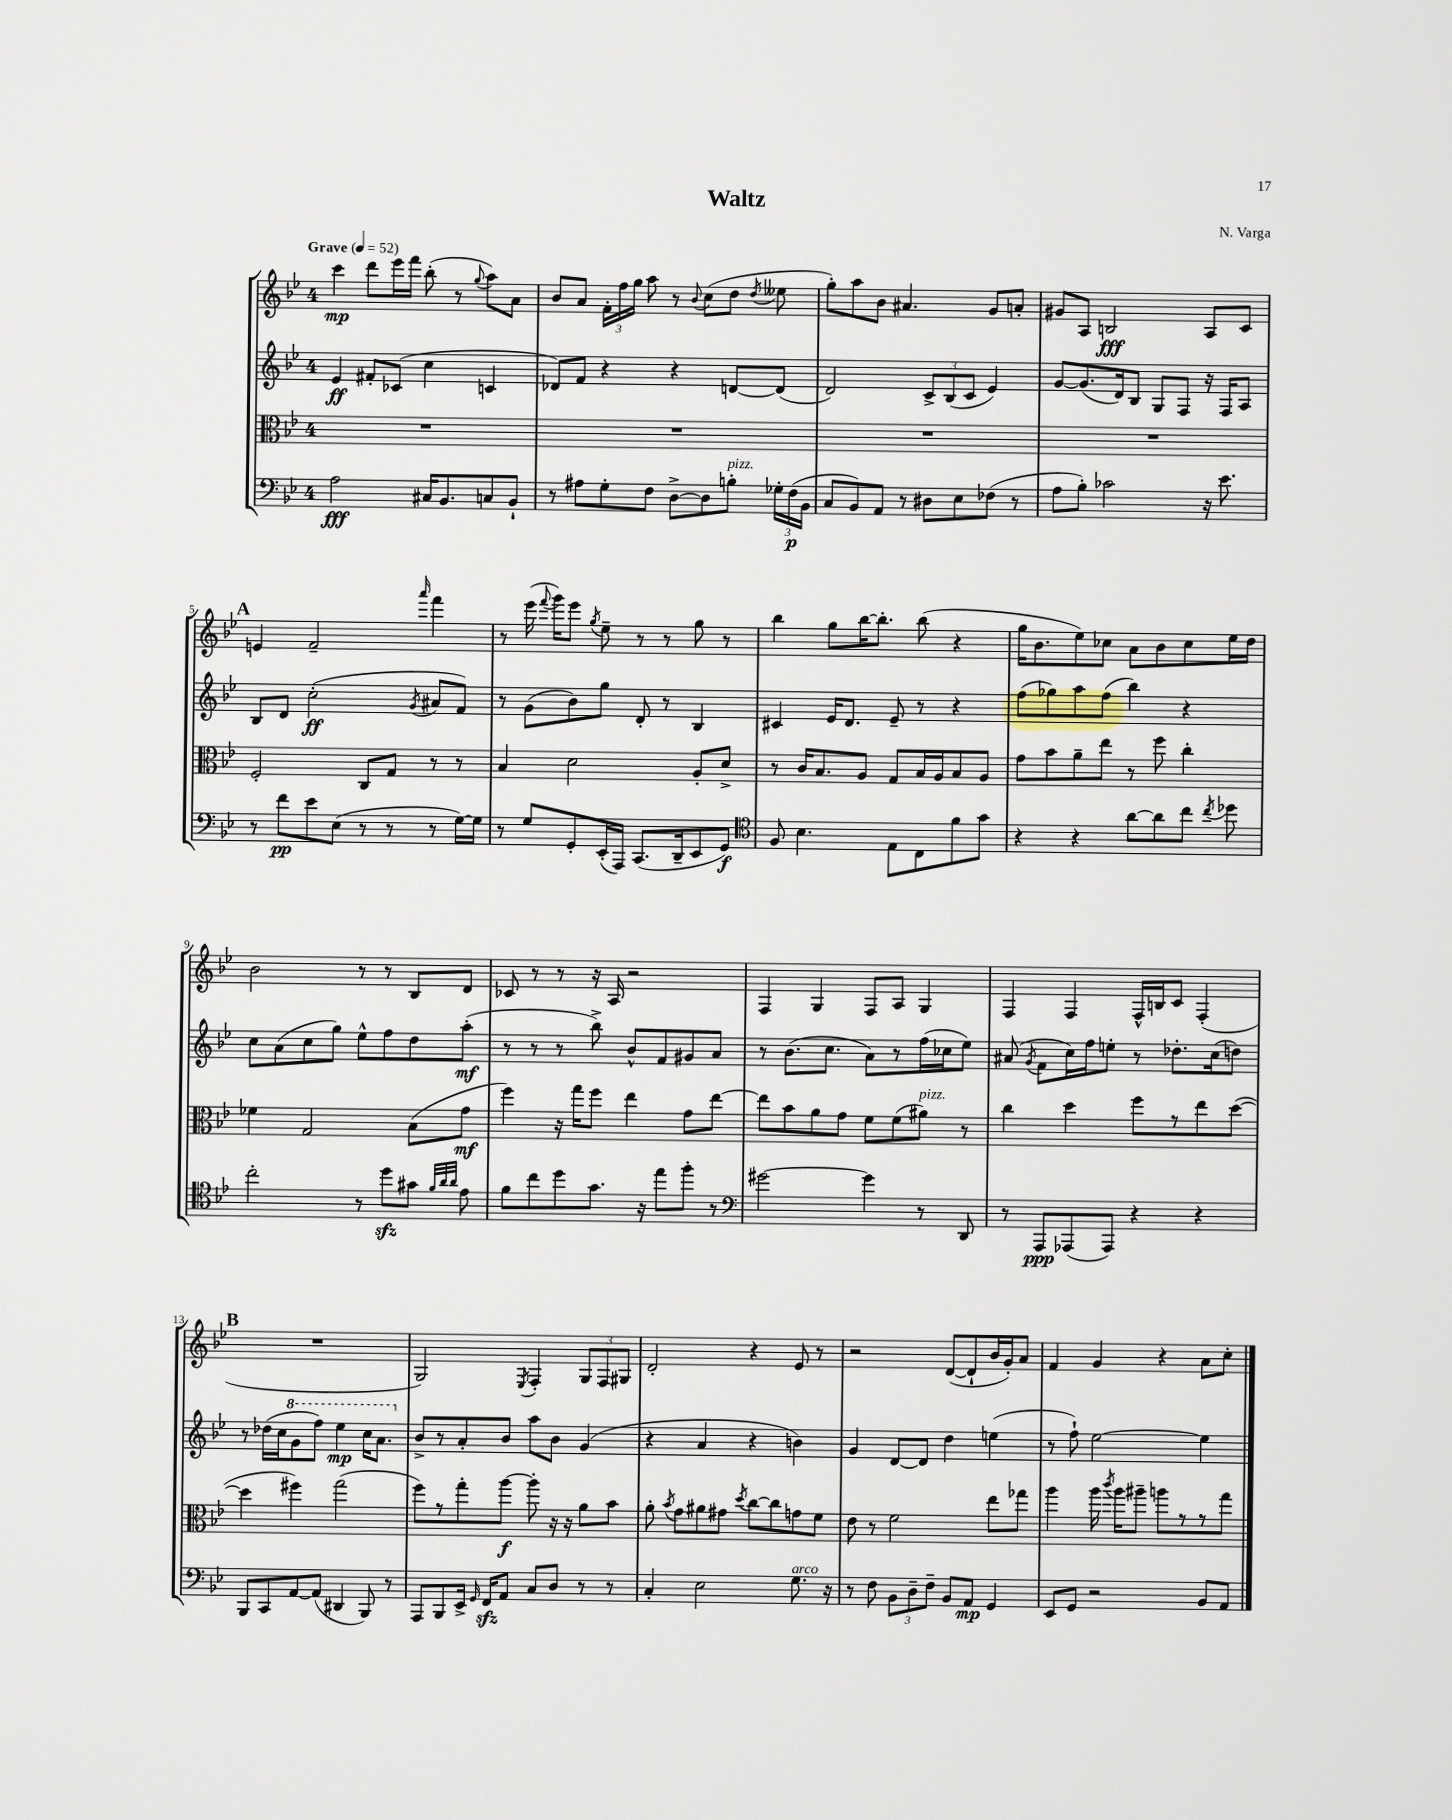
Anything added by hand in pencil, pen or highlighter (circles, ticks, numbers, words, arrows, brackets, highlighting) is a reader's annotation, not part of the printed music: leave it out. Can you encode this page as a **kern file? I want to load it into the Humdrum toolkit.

**kern	**dynam	**kern	**dynam	**kern	**dynam	**kern	**dynam
*part4	*part4	*part3	*part3	*part2	*part2	*part1	*part1
*staff4	*staff4	*staff3	*staff3	*staff2	*staff2	*staff1	*staff1
*clefF4	*	*clefC3	*	*clefG2	*	*clefG2	*
*k[b-e-]	*	*k[b-e-]	*	*k[b-e-]	*	*k[b-e-]	*
*M4/4	*	*M4/4	*	*M4/4	*	*M4/4	*
*MM52	*	*MM52	*	*MM52	*	*MM52	*
=1	=1	=1	=1	=1	=1	=1	=1
!	!	!	!	!	!	!LO:TX:a:B:t=Grave	!
2A\	fff	1r	.	4e-/	ff	4ccc\	mp
.	.	.	.	8f#X'/L	.	8ddd\L	.
.	.	.	.	(8c-X/J	.	16eee-\L	.
.	.	.	.	.	.	16fff\JJ	.
16C#X/KL	.	.	.	4cc\	.	(8bb-'\	.
8.BB-/	.	.	.	.	.	.	.
.	.	.	.	.	.	8r	.
.	.	.	.	.	.	8qqgg/	.
8Cn/	.	.	.	4cn/	.	8aa\L)	.
8BB-`/J	.	.	.	.	.	8a\J	.
=2	=2	=2	=2	=2	=2	=2	=2
8r	.	1r	.	8d-X/L)	.	8b-/L	.
8A#X\L	.	.	.	8f/J	.	8a/J	.
8G'\	.	.	.	4r	.	24f'\LL	.
.	.	.	.	.	.	24ff\	.
.	.	.	.	.	.	24gg\JJ	.
8F\J	.	.	.	.	.	8aa\	.
[8D^\L	.	.	.	4r	.	8r	.
.	.	.	.	.	.	8qqb-/	.
8D\]	.	.	.	.	.	(8cc\L	.
!LO:TX:a:i:t=pizz.	!	!	!	!	!	!	!
8Bn'\J	.	.	.	[8dn/L	.	8dd\J	.
.	.	.	.	.	.	8qdd/	.
24G-X'\LL	.	.	.	(8d/J]	.	8ee--X\	.
(24F\	p	.	.	.	.	.	.
24BB-\JJ	.	.	.	.	.	.	.
=3	=3	=3	=3	=3	=3	=3	=3
8C/L	.	1r	.	2d/)	.	8gg'\L)	.
8BB-/)	.	.	.	.	.	8aa\	.
8AA/J	.	.	.	.	.	8b-\J	.
8r	.	.	.	.	.	4.a#X/	.
8D#X\L	.	.	.	12c^/L	.	.	.
.	.	.	.	(12B-/	.	.	.
8E-\	.	.	.	.	.	.	.
.	.	.	.	12c/J	.	.	.
(8F-X\J	.	.	.	4e-/)	.	8g/L	.
8r	.	.	.	.	.	8an'/J	.
=4	=4	=4	=4	=4	=4	=4	=4
8A\L	.	1r	.	[8g/L	.	8g#X/L	.
8B-'\J)	.	.	.	(8.g/]	.	8A/J	.
2c-X\	.	.	.	.	.	2Bn/	fff
.	.	.	.	16d/k)	.	.	.
.	.	.	.	8B-/J	.	.	.
.	.	.	.	8G/L	.	.	.
.	.	.	.	8F/J	.	.	.
16r	.	.	.	16r	.	8A/L	.
8.e-\	.	.	.	16F/KL	.	.	.
.	.	.	.	8A/J	.	8c/J	.
!!LO:LB:g=z
!!LO:REH:place=s1:t=A
=5	=5	=5	=5	=5	=5	=5	=5
8r	.	2F'/	.	8B-/L	.	4en/	.
8f\L	pp	.	.	8d/J	.	.	.
8e-\	.	.	.	(2cc'\	ff	2f~/	.
(8E-\J	.	.	.	.	.	.	.
8r	.	8C/L	.	.	.	.	.
8r	.	8G/J	.	.	.	.	.
.	.	.	.	8qg/	.	16qqaaa/	.
8r	.	8r	.	8a#X/L	.	4fff\	.
[16G\LL)	.	8r	.	8f/J)	.	.	.
16G\JJ]	.	.	.	.	.	.	.
=6	=6	=6	=6	=6	=6	=6	=6
8r	.	4B-/	.	8r	.	8r	.
8G/L	.	.	.	(8g\L	.	(16eee-\	.
.	.	.	.	.	.	8qqfff/	.
.	.	.	.	.	.	16ggg\KL)	.
8GG'/	.	2d\	.	8b-\)	.	8eee-\J	.
.	.	.	.	.	.	8qgg/	.
(16EE-'/L	.	.	.	8gg\J	.	8ee-~\	.
16AAA/JJ)	.	.	.	.	.	.	.
(8.CC/L	.	.	.	8d'/	.	8r	.
.	.	.	.	8r	.	8r	.
16DD~/k	.	.	.	.	.	.	.
8EE-/	.	8A'/L	.	4B-/	.	8gg\	.
8GG/J)	f	8d^/J	.	.	.	8r	.
=7	=7	=7	=7	=7	=7	=7	=7
*clefC4	*	*	*	*	*	*	*
8F/	.	8r	.	4c#X/	.	4bb-\	.
4.B-\	.	16c/KL	.	.	.	.	.
.	.	8.B-/	.	.	.	.	.
.	.	.	.	16e-/KL	.	8gg\L	.
.	.	.	.	8.d/J	.	.	.
.	.	8A/J	.	.	.	[16bb-\K	.
.	.	.	.	.	.	8.bb-'\J]	.
8E-\L	.	8G/L	.	8e-~/	.	.	.
8C\	.	16B-/L	.	8r	.	(8bb-\	.
.	.	16A/J	.	.	.	.	.
8f\	.	8B-/	.	4r	.	4r	.
8g\J	.	8A/J	.	.	.	.	.
=8	=8	=8	=8	=8	=8	=8	=8
4r	.	8g\L	.	(8ff\L	.	16gg\KL	.
.	.	.	.	.	.	8.b-\	.
.	.	8b-\	.	8gg-X\)	.	.	.
4r	.	8a~\	.	8aa\	.	8ee-\)	.
.	.	8ee-\J	.	(8ff\J	.	8cc-X\J	.
[8a\L	.	8r	.	4bb-\)	.	8a\L	.
8a\]	.	8ff\	.	.	.	8b-\	.
8cc\J	.	4cc'\	.	4r	.	8cc-\	.
8qcc/	.	.	.	.	.	.	.
8dd-X\	.	.	.	.	.	16ee-\L	.
.	.	.	.	.	.	16dd\JJ	.
!!LO:LB:g=z
=9	=9	=9	=9	=9	=9	=9	=9
2cc'\	.	4f-X\	.	8cc\L	.	2b-\	.
.	.	.	.	(8a\	.	.	.
.	.	2G/	.	8cc\	.	.	.
.	.	.	.	8gg\J)	.	.	.
8r	.	.	.	8ee-^^\L	.	8r	.
8ddzz\L	.	.	.	8ff\	.	8r	.
8g#X\J	.	(8B-\L	.	8dd\	.	8B-/L	.
32qqf/LLL	.	.	.	.	.	.	.
32qqa/	.	.	.	.	.	.	.
32qqa/JJJ	.	.	.	.	.	.	.
8e-\	.	8g\J	mf	(8aa'\J	mf	8d/J	.
=10	=10	=10	=10	=10	=10	=10	=10
8f\L	.	4ff\)	.	8r	.	8c-X/	.
8cc\	.	.	.	8r	.	8r	.
8dd\	.	16r	.	8r	.	8r	.
.	.	16gg\KL	.	.	.	.	.
8.g\J	.	8ff\J	.	8bb-^\)	.	16r	.
.	.	.	.	.	.	16A/	.
.	.	4ee-\	.	8b-^^/L	.	2r	.
16r	.	.	.	.	.	.	.
8ee-\L	.	.	.	8f/	.	.	.
8ff'\J	.	8g\L	.	8g#X/	.	.	.
8r	.	[8ee-\J	.	8a/J	.	.	.
=11	=11	=11	=11	=11	=11	=11	=11
*clefF4	*	*	*	*	*	*	*
[2g#X\	.	8ee-\L]	.	8r	.	4F/	.
.	.	8b-\	.	(8.b-\L	.	.	.
.	.	8a\	.	.	.	4G/	.
.	.	.	.	8.cc\J	.	.	.
.	.	8g\J	.	.	.	.	.
4g#\]	.	8f\L	.	8a\L)	.	8F/L	.
.	.	(8f\	.	8r	.	8A/J	.
!	!	!LO:TX:a:i:t=pizz.	!	!	!	!	!
8r	.	8a#X\J)	.	(16ff\L	.	4G/	.
.	.	.	.	16cc-X\J	.	.	.
8DD/	.	8r	.	8ee-\J)	.	.	.
=12	=12	=12	=12	=12	=12	=12	=12
8r	.	4cc\	.	(8a#X/	.	4F/	.
.	.	.	.	8qg/	.	.	.
8AAA/L	ppp	.	.	8f\L	.	.	.
(8AAA-X/	.	4dd\	.	16cc\L)	.	4F/	.
.	.	.	.	16ff\J	.	.	.
8AAA-/J)	.	.	.	8een'\J	.	.	.
4r	.	8ff\L	.	8r	.	16F^^/LL	.
.	.	.	.	.	.	16Bn/J	.
.	.	8r	.	8.dd-X'\L	.	8c/J	.
4r	.	8ee-\	.	.	.	(4F'/	.
.	.	.	.	(16cc\k	.	.	.
.	.	([8dd\J	.	8ddn\J)	.	.	.
!!LO:LB:g=z
!!LO:REH:place=s1:t=B
=13	=13	=13	=13	=13	=13	=13	=13
8BBB-/L	.	4dd\]	.	8r	.	1r	.
8CC/	.	.	.	(16dd-X\LL	.	.	.
.	.	.	.	16cc\J	.	.	.
*	*	*	*	*8va	*	*	*
[8AA/	.	4ff#X\)	.	8gg\	.	.	.
(8AA/J]	.	.	.	8fff\J)	.	.	.
4DD#X/	.	(2gg\	.	4eee-\	mp	.	.
8BBB-/)	.	.	.	16ccc\KL	.	.	.
.	.	.	.	8.aa\J	.	.	.
8r	.	.	.	.	.	.	.
=14	=14	=14	=14	=14	=14	=14	=14
*	*	*	*	*X8va	*	*	*
8AAA/L	.	8ff\L)	.	8b-^/L	.	2G/)	.
8BBB-/	.	8r	.	8r	.	.	.
16EE-^/Jk	.	8gg'\	.	8a'/	.	.	.
16qqGG/	.	.	.	.	.	.	.
16FFzz/KL	.	.	.	.	.	.	.
8AA/J	.	[8aa\J	f	8b-/J	.	.	.
.	.	.	.	.	.	8qE-/	.
8C/L	.	8aa'\]	.	8aa\L	.	4F'/	.
8D/J	.	16r	.	8b-\J	.	.	.
.	.	16r	.	.	.	.	.
8r	.	8a\L	.	(4g/	.	12G/L	.
.	.	.	.	.	.	12F/	.
8r	.	8b-\J	.	.	.	.	.
.	.	.	.	.	.	12G#X/J	.
=15	=15	=15	=15	=15	=15	=15	=15
4C'/	.	8a'\	.	4r	.	2d'/	.
.	.	8qb-/	.	.	.	.	.
.	.	8g\L	.	.	.	.	.
2E-\	.	8a#X\	.	4a/	.	.	.
.	.	8g#X\J	.	.	.	.	.
.	.	8qdd/	.	.	.	.	.
.	.	[8cc\L	.	4r	.	4r	.
.	.	8cc\]	.	.	.	.	.
!LO:TX:a:i:t=arco	!	!	!	!	!	!	!
8.G\	.	8gn\	.	4bn\)	.	8e-/	.
.	.	8f\J	.	.	.	8r	.
16r	.	.	.	.	.	.	.
=16	=16	=16	=16	=16	=16	=16	=16
8r	.	8e-\	.	4g/	.	2r	.
8F\	.	8r	.	.	.	.	.
12BB-\L	.	2f\	.	[8d/L	.	.	.
12D~\	.	.	.	.	.	.	.
.	.	.	.	8d/J]	.	.	.
12F~\J	.	.	.	.	.	.	.
8BB-/L	.	.	.	4dd\	.	([8d/L	.
8AA/J	mp	.	.	.	.	8d`/]	.
4GG/	.	8ee-\L	.	(4een\	.	16b-/L	.
.	.	.	.	.	.	16g'/J)	.
.	.	8gg-X\J	.	.	.	8a/J	.
=17	=17	=17	=17	=17	=17	=17	=17
8EE-/L	.	4aa\	.	8r	.	4f/	.
8GG/J	.	.	.	8ff`\)	.	.	.
2r	.	16aa\	.	[2ee-\	.	4g/	.
.	.	8qccc/	.	.	.	.	.
.	.	16aa\KL	.	.	.	.	.
.	.	8aa#X~\J	.	.	.	.	.
.	.	8aan\L	.	.	.	4r	.
.	.	8r	.	.	.	.	.
8BB-/L	.	8r	.	4ee-\]	.	8a\L	.
8AA/J	.	8gg\J	.	.	.	8cc'\J	.
==	==	==	==	==	==	==	==
*-	*-	*-	*-	*-	*-	*-	*-
